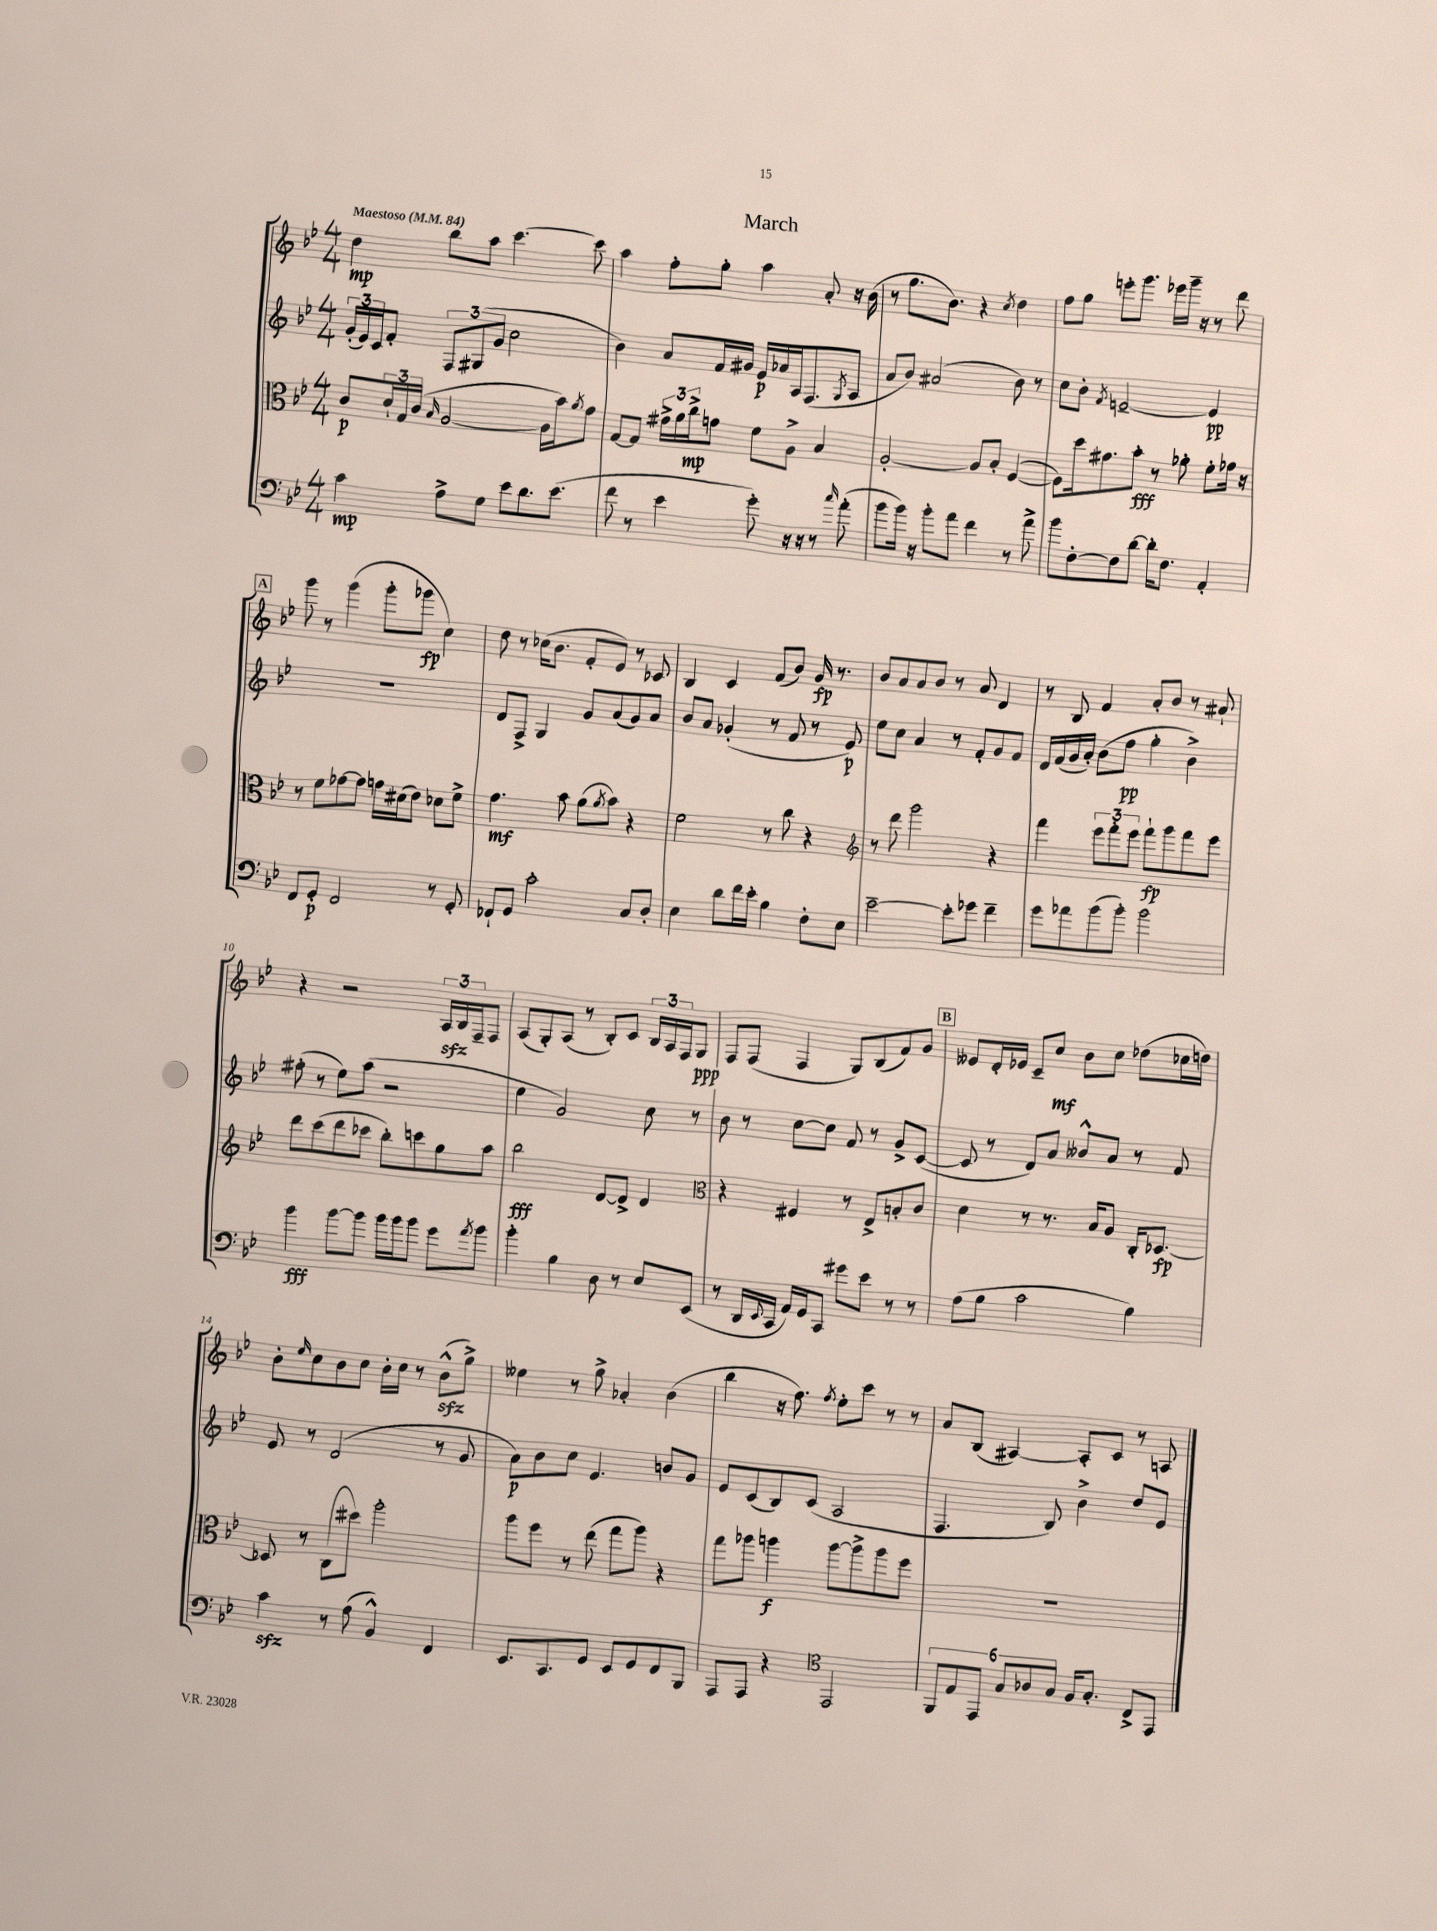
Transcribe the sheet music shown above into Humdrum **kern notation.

**kern	**kern	**kern	**kern
*staff4	*staff3	*staff2	*staff1
*clefF4	*clefC3	*clefG2	*clefG2
*k[b-e-]	*k[b-e-]	*k[b-e-]	*k[b-e-]
*M4/4	*M4/4	*M4/4	*M4/4
*MM84	*MM84	*MM84	*MM84
4c	8c	(24g'	4dd
.	.	24e-)	.
.	.	24c	.
.	24d`	8f'	.
.	24G	.	.
.	(24c	.	.
.	16qqB-	.	.
8A^	[2A	12F	8bb-
.	.	(12G#	.
8G	.	.	8aa
.	.	12g	.
8e-	.	2cc	[4.ccc
8.d	.	.	.
.	16A]	.	.
(8.e-	16b-)	.	.
.	8qa	.	.
.	8g	.	8ccc]
=	=	=	=
8f	[8G	4b-)	4aa
8r	8G]	.	.
4e-	24g#^	8a	8ff'
.	24a	.	.
.	24cc^	.	.
.	8g	16f	8gg'
.	.	16g#	.
8g')	8f	16e-	4aa
.	.	16a-	.
16r	8A^	16A	.
16r	.	(8.F	.
8r	4B-	.	8a'
16qqcc	.	8qG	.
(8a'	.	8A	16r
.	.	.	(16b-
=	=	=	=
8b-	[2A'	8a	8r
16b-)	.	8b-)	8.gg
16r	.	.	.
8b-'	.	(2a#	.
.	.	.	8.b-)
8a	.	.	.
4f	8A]	.	4r
.	8B-'	.	.
.	.	.	8qcc
8r	([4F	8b-)	4dd
8a^	.	8r	.
=	=	=	=
8b-	8F])	8cc	8ff
[8F'	16dd	8b-'	8gg
.	8.g#	.	.
.	.	8qf	.
8F]	.	[2e~	8eee'
[8d	8b-'	.	8.ggg
16d']	8r	.	.
8.F	.	.	16eee-
.	8a-'	.	16ggg~
.	.	.	16r
4AA'	8f'	4e]	8r
.	16g-	.	8ddd
.	16r	.	.
=	=	=	=
8FF	8r	1r	8ggg
8GG'	8f	.	8r
2FF	[8g-	.	(4ggg
.	8g-]	.	.
.	16g	.	8ggg'
.	(16d#	.	.
.	8e-)	.	8ggg-
8r	8d-	.	4cc)
8GG'	8f^	.	.
=	=	=	=
8FF-`	4.g	8d	8dd
8GG	.	8F^	8r
2c'	.	4G	(16cc-
.	.	.	8.b-
.	8b-	.	.
.	(8a	8g	8f'
.	8qa	.	.
.	8b-)	(8a	8e-)
8C	4r	8g)	8r
8D'	.	8a	8c-
=	=	=	=
4E-	2f	8b-	4B-
.	.	8a	.
8d	.	(4g-'	4c
16f	.	.	.
16e-'	.	.	.
4B-	8r	8r	(8f
.	8cc	8f	8b-)
8F'	4r	8r	16g
.	.	.	8.r
8E-	.	8e-)	.
=	=	=	=
*	*clefG2	*	*
[2e-~	8r	8ee-	8b-
.	8ddd	8cc	8a
.	2ggg	4a	8a
.	.	.	8b-
8e-']	.	8r	8r
8g-	.	8f'	8a
4f~	4r	8g	4d
.	.	8f	.
=	=	=	=
8g	4fff	16d	8r
.	.	(16f	.
8a-	.	16g	8B-
.	.	16a')	.
(8b-	12eee-	(8b-	4f
.	12fff'	.	.
8b-')	.	8ff	.
.	12eee-	.	.
2b-	8fff`	4gg'	8a'
.	8ggg	.	8b-
.	8fff	4b-^)	8r
.	8eee-	.	8a#`
=	=	=	=
4b-	8ddd	(8ff#'	4r
.	(8ccc	8r	.
[8b-	8ddd	8ee-)	2r
8b-]	8ccc-	(8aa	.
16b-	8bb-')	2r	.
16b-	.	.	.
8b-	8ccc	.	.
8g	8gg	.	24A
.	.	.	24B-
.	.	.	24F~
8qa	.	.	.
8b-	8aa	.	8F
=	=	=	=
4b-'	2bb-	4ee-	(8A
.	.	.	8G')
4B-	.	2g)	(8A
.	.	.	8r
8D	[8d	.	8B-')
8r	8d^]	.	8c
8E-	4d	8cc	24B-
.	.	.	24A
.	.	.	24F
(8EE-	.	8r	8G
=	=	=	=
*	*clefC3	*	*
8r	4r	8b-	8F
16DD	.	8r	(8F
8qqEE-	.	.	.
16CC	.	.	.
16AA)	4F#	[8cc	4F
16GG	.	.	.
8CC	.	8cc]	.
8g#	8r	8f	8G)
8e-	8E-^	8r	(8B-
8r	8B'	8g^	8f)
8r	8c	([8c	8g
=	=	=	=
(8A	4d	8c]	8e--
8B-	.	8r	16d'
.	.	.	16e-
2c	8r	8d)	8c~
.	8.r	8a	8cc
.	.	8b--^^	8b-
.	16B-	.	.
.	8A	8a	8cc
4B-)	16C'	8r	(8dd-
.	[8.D-	.	.
.	.	8f	16cc-
.	.	.	16dd)
=	=	=	=
4c	8D-]	8e-	8b-'
.	.	.	16qqee-
.	8r	8r	8cc
8r	(8C	(2d	8b-
(8A	8dd#)	.	8cc
4BB-^^)	2aa'	.	16b-'
.	.	.	16cc
.	.	.	8r
4FF	.	8r	(8b-^^
.	.	8g	8gg^)
=	=	=	=
8.EE-	8aa	8a)	4ee--
.	8ff	8b-	.
8.CC	.	.	.
.	8r	8cc	8r
8GG	(8ee-	4.e-	8gg^
8EE-	8gg	.	4a-'
8GG	8aa)	.	.
8FF	4r	8b	(4b-
8BBB-	.	8g	.
=	=	=	=
8AAA	8gg	8e-	4bb-
8AAA	8aa-	(8c	.
4r	4aa	8B-)	16r
.	.	.	8.ff)
.	.	(8c	.
*clefC4	*	*	*
.	.	.	8qff
2EE-	[8aa	2A	8ee-'
.	8aa^]	.	8ccc
.	8aa	.	8r
.	8ff	.	8r
=	=	=	=
12FF	1r	4.F	8a
12E-	.	.	.
.	.	.	(8B-
12EE-	.	.	.
12G	.	.	[4A#)
12A-	.	.	.
.	.	8B-)	.
12G	.	.	.
16F	.	4b-^	8A#']
8.G'	.	.	.
.	.	.	8c
8C^	.	8dd	8r
8EE-	.	8e-	8A
==	==	==	==
*-	*-	*-	*-
